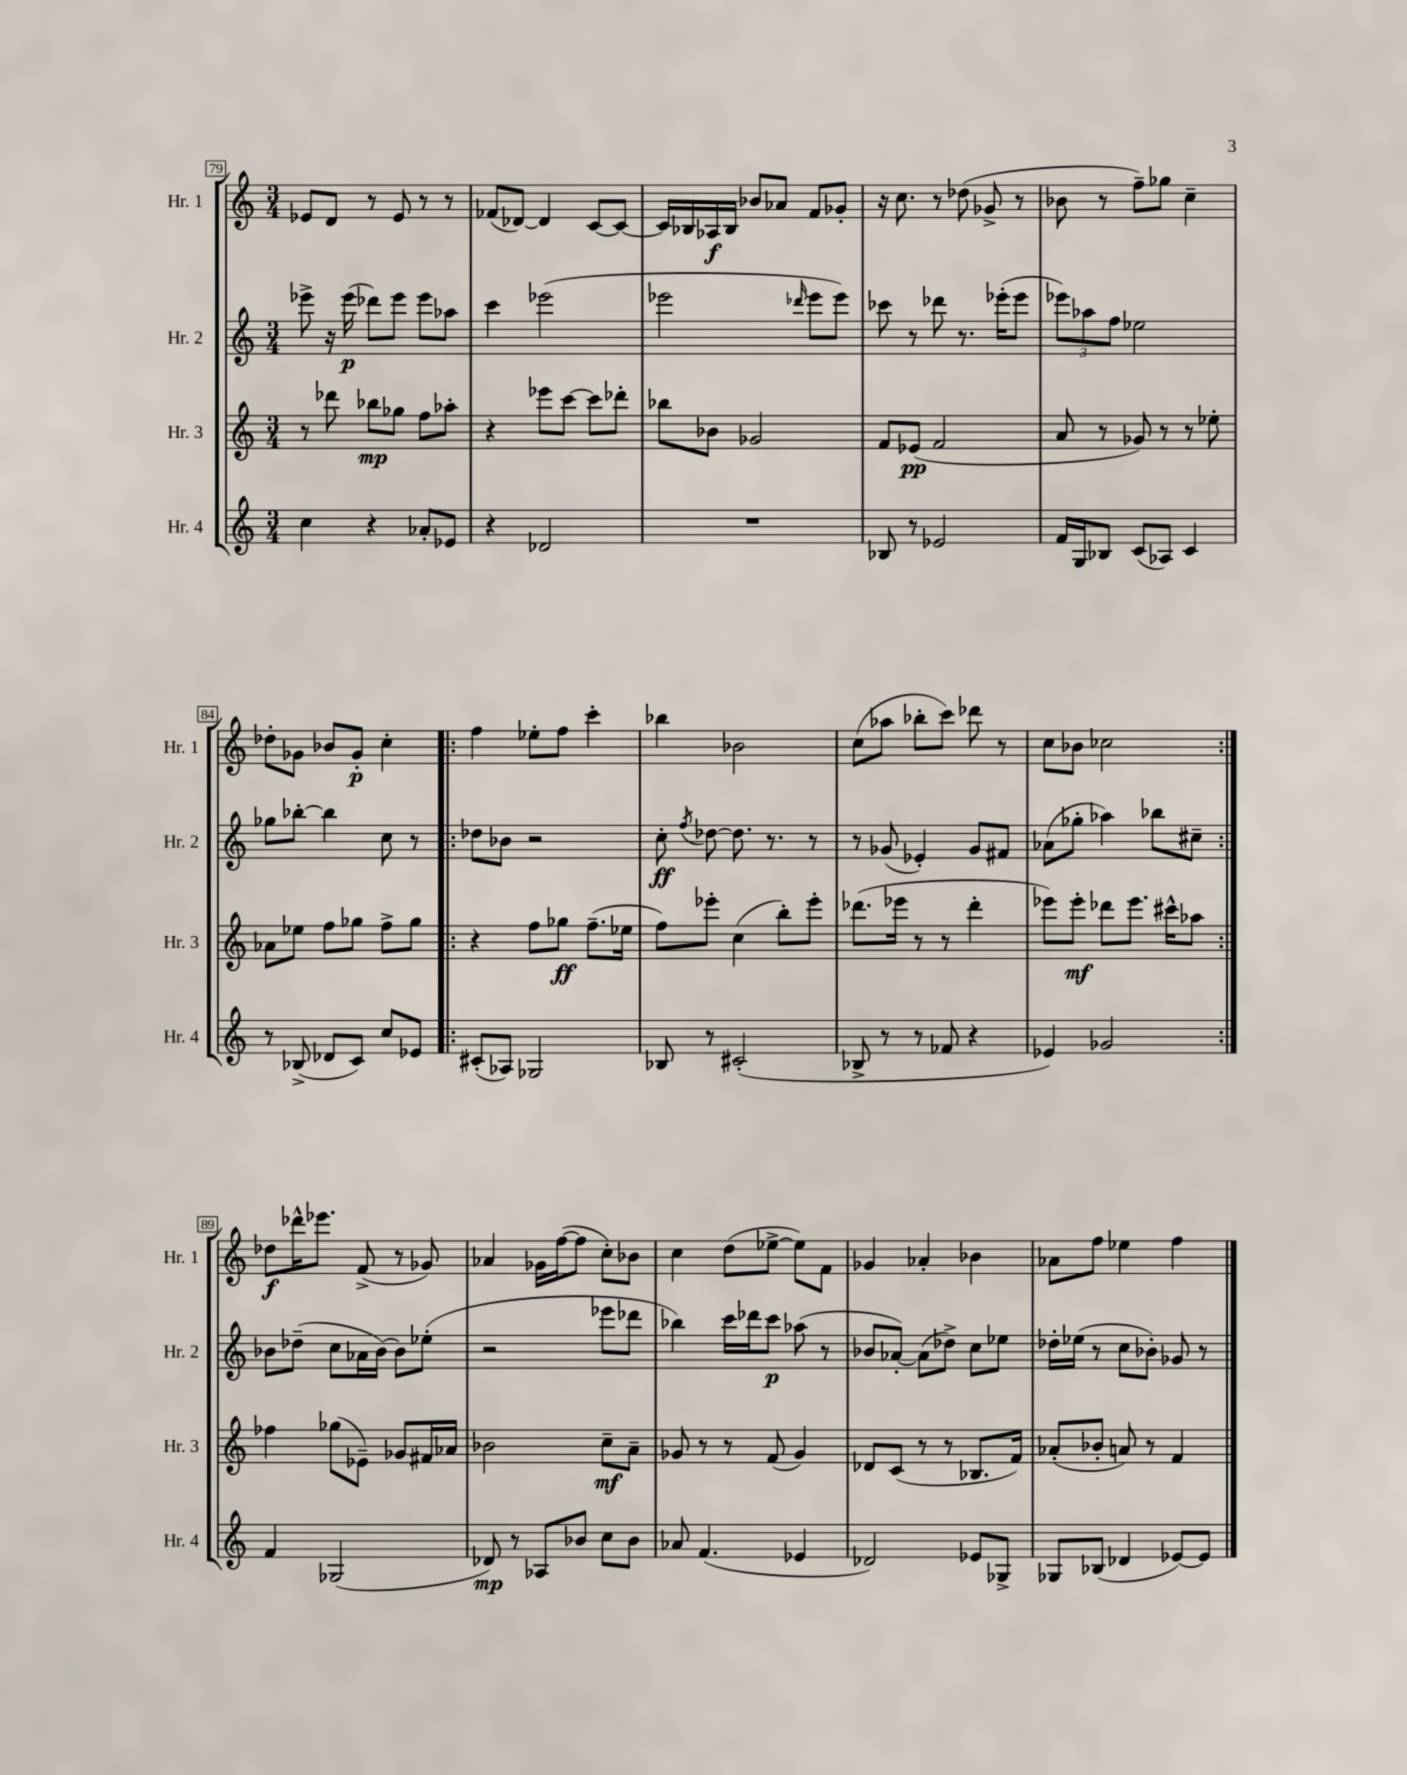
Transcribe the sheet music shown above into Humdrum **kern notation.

**kern	**dynam	**kern	**dynam	**kern	**dynam	**kern	**dynam
*part4	*part4	*part3	*part3	*part2	*part2	*part1	*part1
*staff4	*staff4	*staff3	*staff3	*staff2	*staff2	*staff1	*staff1
*I"Hr. 4	*	*I"Hr. 3	*	*I"Hr. 2	*	*I"Hr. 1	*
*I'Hr. 4	*	*I'Hr. 3	*	*I'Hr. 2	*	*I'Hr. 1	*
*clefG2	*	*clefG2	*	*clefG2	*	*clefG2	*
*k[]	*	*k[]	*	*k[]	*	*k[]	*
*M3/4	*	*M3/4	*	*M3/4	*	*M3/4	*
=79	=79	=79	=79	=79	=79	=79	=79
4cc\	.	8r	.	8eee-X^\	.	8e-X/L	.
.	.	8ddd-X\	.	16r	.	8d/J	.
.	.	.	.	(16eee-\	p	.	.
4r	.	8bb-X\L	mp	8ddd-X\L)	.	8r	.
.	.	8gg-X\J	.	8eee-\J	.	8e-/	.
8a-X'/L	.	8ff\L	.	8eee-\L	.	8r	.
8e-X/J	.	8aa-X'\J	.	8aa-X\J	.	8r	.
=80	=80	=80	=80	=80	=80	=80	=80
4r	.	4r	.	4ccc\	.	(8f-X/L	.
.	.	.	.	.	.	[8d-X/J)	.
2d-X/	.	8eee-X\L	.	(2eee-X\	.	4d-/]	.
.	.	[8ccc\J	.	.	.	.	.
.	.	8ccc\L]	.	.	.	[8c/L	.
.	.	8ddd-X'\J	.	.	.	8c/J_	.
=81	=81	=81	=81	=81	=81	=81	=81
2.r	.	8bb-X\L	.	2eee-X\	.	16c/LL]	.
.	.	.	.	.	.	16B-X/	.
.	.	8b-X\J	.	.	.	16A-X/	f
.	.	.	.	.	.	16B-/JJ	.
.	.	2g-X/	.	.	.	8b-X/L	.
.	.	.	.	.	.	8a-X/J	.
.	.	.	.	16qqddd-X/	.	.	.
.	.	.	.	8eee-\L	.	8f/L	.
.	.	.	.	8eee-\J)	.	8g-X'/J	.
=82	=82	=82	=82	=82	=82	=82	=82
8B-X/	.	8f/L	.	8ccc-X\	.	16r	.
.	.	.	.	.	.	8.cc\	.
8r	.	(8e-X/J	pp	8r	.	.	.
2e-X/	.	2f/	.	8ddd-X\	.	8r	.
.	.	.	.	8.r	.	(8dd-X\	.
.	.	.	.	.	.	8g-X^/	.
.	.	.	.	(16eee-X'\KL	.	.	.
.	.	.	.	8eee-\J	.	8r	.
=83	=83	=83	=83	=83	=83	=83	=83
16f/LL	.	8a/	.	12eee-X\L)	.	8b-X\	.
16G/J	.	.	.	.	.	.	.
.	.	.	.	12aa-X\	.	.	.
8B-X/J	.	8r	.	.	.	8r	.
.	.	.	.	12ff\J	.	.	.
(8c/L	.	8g-X/)	.	2ee-X\	.	8ff~\L)	.
8A-X/J)	.	8r	.	.	.	8gg-X\J	.
4c/	.	8r	.	.	.	4cc~\	.
.	.	8ee-X'\	.	.	.	.	.
!!LO:LB:g=z
=84	=84	=84	=84	=84	=84	=84	=84
8r	.	8a-X\L	.	8gg-X\L	.	8dd-X'\L	.
(8B-X^/	.	8ee-X\J	.	[8bb-X'\J	.	8g-X\J	.
8d-X/L	.	8ff\L	.	4bb-\]	.	8b-X/L	.
8c/J)	.	8gg-X\J	.	.	.	8g-'/J	p
8cc/L	.	8ff^\L	.	8cc\	.	4cc'\	.
8e-X/J	.	8gg-\J	.	8r	.	.	.
=85!|:	=85!|:	=85!|:	=85!|:	=85!|:	=85!|:	=85!|:	=85!|:
(8c#X'/L	.	4r	.	8dd-X\L	.	4ff\	.
8A-X/J)	.	.	.	8b-X\J	.	.	.
2G-X/	.	8ff\L	.	2r	.	8ee-X'\L	.
.	.	8gg-X\J	ff	.	.	8ff\J	.
.	.	(8.ff~\L	.	.	.	4ccc'\	.
.	.	16ee-X\Jk	.	.	.	.	.
=86	=86	=86	=86	=86	=86	=86	=86
8B-X/	.	8ff\L)	.	8cc'\	ff	4bb-X\	.
.	.	.	.	8qff/	.	.	.
8r	.	8eee-X'\J	.	[8dd-X\	.	.	.
(2c#X'/	.	(4cc\	.	8.dd-\]	.	2b-X\	.
.	.	.	.	8.r	.	.	.
.	.	8bb'\L)	.	.	.	.	.
.	.	8eee-'\J	.	8r	.	.	.
=87	=87	=87	=87	=87	=87	=87	=87
8B-X^/	.	(8.ddd-X\L	.	8r	.	(8cc\L	.
8r	.	.	.	(8g-X/	.	8aa-X\J	.
.	.	16eee-X\Jk	.	.	.	.	.
8r	.	8r	.	4e-X'/)	.	8bb-X'\L	.
8f-X/	.	8r	.	.	.	8ccc\J)	.
4r	.	4ddd-'\	.	8g-/L	.	8ddd-X\	.
.	.	.	.	8f#X/J	.	8r	.
=88	=88	=88	=88	=88	=88	=88	=88
4e-X/)	.	8eee-X\L)	.	(8a-X\L	.	8cc\L	.
.	.	8eee-'\J	mf	8gg-X'\J	.	8b-X\J	.
2g-X/	.	8ddd-X\L	.	4aa-X\)	.	2cc-X\	.
.	.	8.eee-\J	.	.	.	.	.
.	.	.	.	8bb-X\L	.	.	.
.	.	16ccc#X^^\KL	.	.	.	.	.
.	.	8aa-X\J	.	8cc#X~\J	.	.	.
!!LO:LB:g=z
=89:|!	=89:|!	=89:|!	=89:|!	=89:|!	=89:|!	=89:|!	=89:|!
4f/	.	4ff-X\	.	8b-X\L	.	8dd-X\L	f
.	.	.	.	(8dd-X~\J	.	16ddd-X^^\K	.
.	.	.	.	.	.	8.eee-X\J	.
(2G-X/	.	(8gg-X\L	.	8cc\L	.	.	.
.	.	8e-X~\J)	.	16a-X\L	.	(8f^/	.
.	.	.	.	[16b-\JJ)	.	.	.
.	.	8g-X/L	.	8b-\L]	.	8r	.
.	.	16f#X/L	.	(8ee-X'\J	.	8g-X/)	.
.	.	16a-X/JJ	.	.	.	.	.
=90	=90	=90	=90	=90	=90	=90	=90
8d-X/)	mp	2b-X\	.	2r	.	4a-X/	.
8r	.	.	.	.	.	.	.
8A-X/L	.	.	.	.	.	16g-X\LL	.
.	.	.	.	.	.	([16ff\J	.
8b-X/J	.	.	.	.	.	8ff\J]	.
8cc\L	.	8cc~\L	mf	8eee-X\L	.	8cc'\L)	.
8b-\J	.	8a~\J	.	8ddd-X\J	.	8b-X\J	.
=91	=91	=91	=91	=91	=91	=91	=91
8a-X/	.	8g-X/	.	4bb-X\)	.	4cc\	.
(4.f/	.	8r	.	.	.	.	.
.	.	8r	.	16ccc\LL	.	(8dd\L	.
.	.	.	.	16ddd-X\J	.	.	.
.	.	(8f/	.	8ccc\J	p	[8ee-X^\J	.
4e-X/	.	4g-/)	.	(8aa-X\	.	8ee-\L])	.
.	.	.	.	8r	.	8f\J	.
=92	=92	=92	=92	=92	=92	=92	=92
2d-X/)	.	8d-X/L	.	8b-X/L	.	4g-X/	.
.	.	(8c/J	.	[8a-X'/J)	.	.	.
.	.	8r	.	(8a-\L]	.	4a-X'/	.
.	.	8r	.	8dd-X^\J)	.	.	.
8e-X/L	.	8.B-X/L	.	8cc\L	.	4b-X\	.
8G-X^/J	.	.	.	8ee-X\J	.	.	.
.	.	16f/Jk)	.	.	.	.	.
=93	=93	=93	=93	=93	=93	=93	=93
8G-X/L	.	(8a-X'/L	.	16dd-X'\LL	.	8a-X\L	.
.	.	.	.	(16ee-X\JJ	.	.	.
(8B-X/J	.	8b-X'/J	.	8r	.	8ff\J	.
4d-X/	.	8an/)	.	8cc\L	.	4ee-X\	.
.	.	8r	.	8b-X'\J)	.	.	.
[8e-X/L)	.	4f/	.	8g-X/	.	4ff\	.
8e-/J]	.	.	.	8r	.	.	.
==	==	==	==	==	==	==	==
*-	*-	*-	*-	*-	*-	*-	*-
